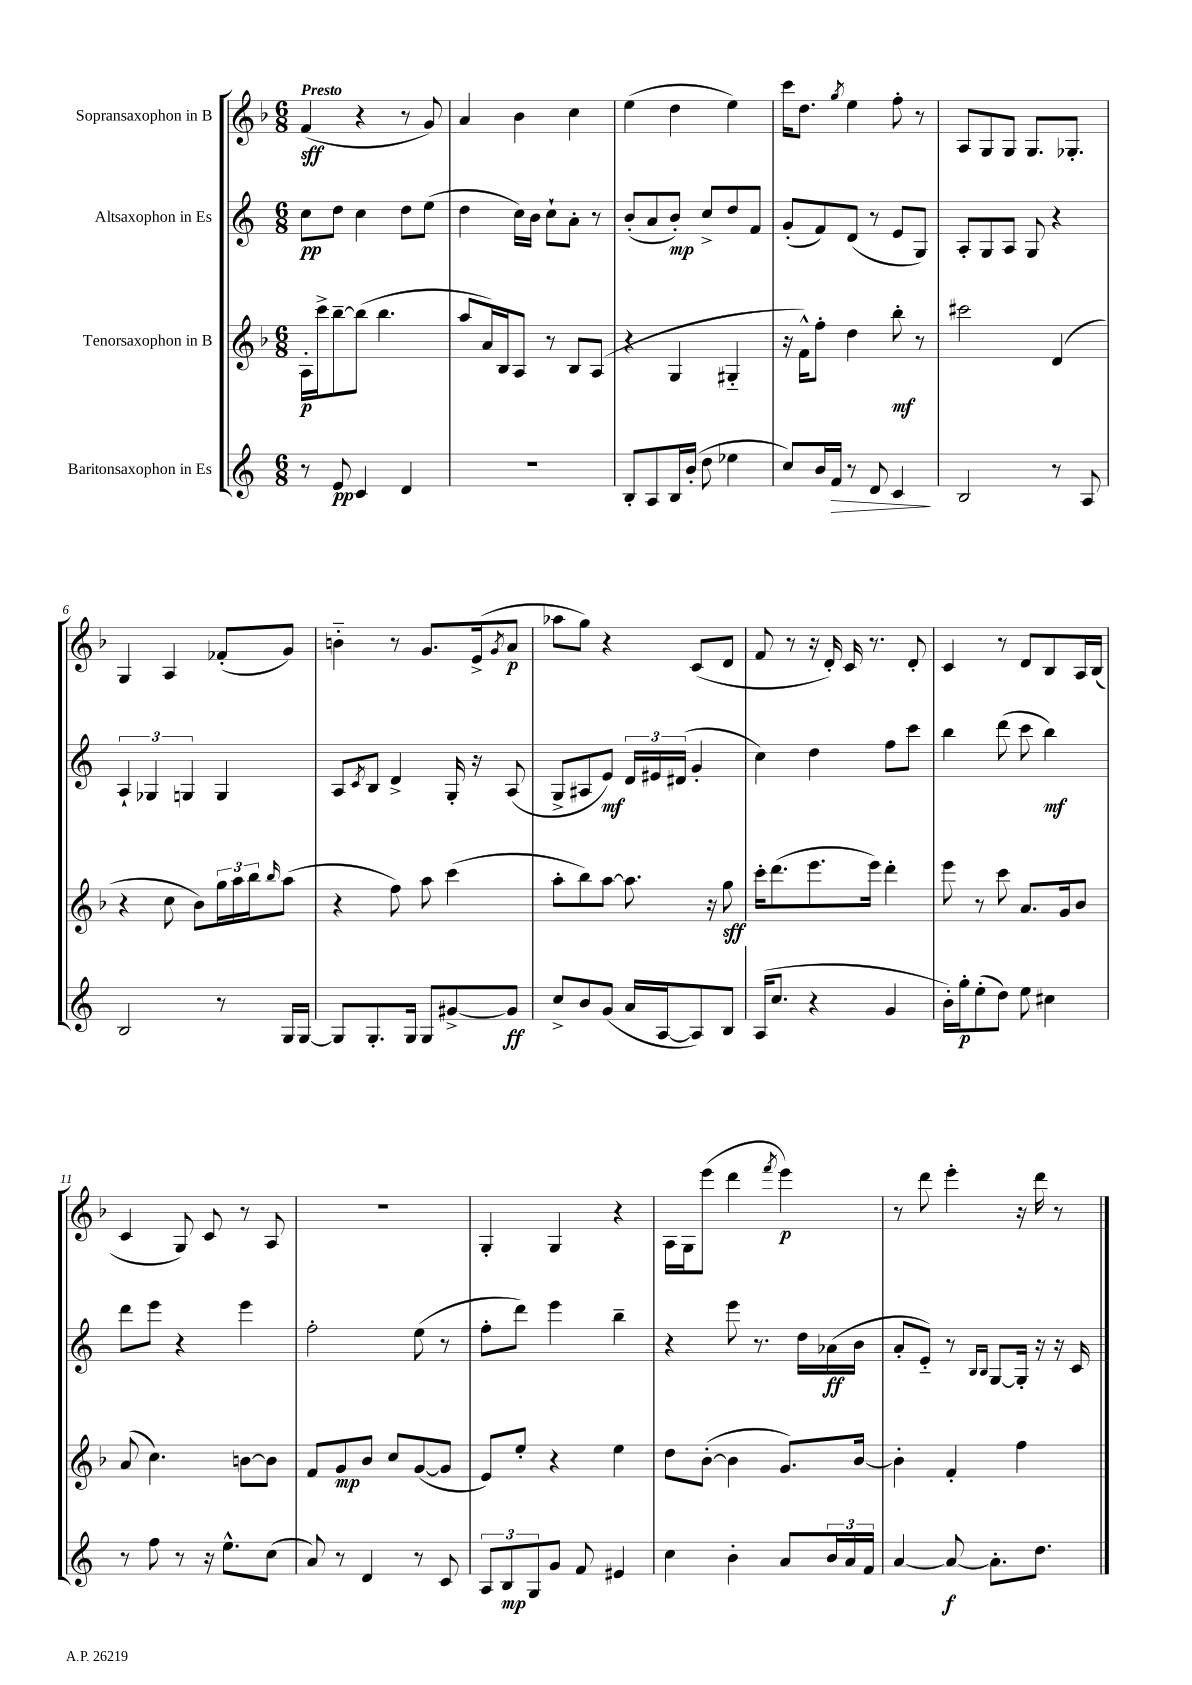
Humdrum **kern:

**kern	**kern	**kern	**kern
*staff4	*staff3	*staff2	*staff1
*clefG2	*clefG2	*clefG2	*clefG2
*k[]	*k[b-]	*k[]	*k[b-]
*M6/8	*M6/8	*M6/8	*M6/8
8r	16A'	8cc	(4f
.	16ccc^	.	.
8e	[8bb-~	8dd	.
4c	(8bb-]	4cc	4r
.	4.bb-	.	.
4d	.	8dd	8r
.	.	(8ee	8g)
=	=	=	=
2.r	8aa	4dd	4a
.	16a)	.	.
.	16B-	.	.
.	8A	16cc)	4b-
.	.	16b	.
.	8r	8cc`	.
.	8B-	8a'	4cc
.	(8A	8r	.
=	=	=	=
8B'	4r	(8b'	(4ee
8A	.	8a	.
16B	4G	8b')	4dd
(16b'	.	.	.
8dd	.	8cc^	.
4ee-	4G#'~	8dd	4ee)
.	.	8f	.
=	=	=	=
8cc)	16r	(8g'	16ccc
.	16f^^)	.	8.dd
16b	8ff'	8f)	.
16f	.	.	.
.	.	.	8qgg
8r	4dd	(8d	4ee
8d	.	8r	.
4c	8bb-'	8e	8ff'
.	8r	8G)	8r
=	=	=	=
2B	2ccc#	8A'	8A
.	.	8G	8G
.	.	8A	8G
.	.	8G	8.G
8r	(4d	4r	.
.	.	.	8.G-'
8A	.	.	.
=	=	=	=
2B	4r	6A`	4G
.	.	6G-	.
.	8cc	.	4A
.	.	6G	.
.	8b-)	.	.
8r	24gg	4G	(8f-'
.	24aa	.	.
.	24bb-	.	.
.	16qqbb-	.	.
16G	(8aa	.	8g)
[16G	.	.	.
=	=	=	=
8G]	4r	8A	4b'~
.	.	8qc	.
8.G'	.	8B	.
.	8ff)	4d^	8r
16G	.	.	.
8G	8aa	.	8.g
[8g#^	(4ccc	16G'	.
.	.	16r	(16e^
.	.	.	8qg
8g#]	.	(8A	8a
=	=	=	=
8cc^	8aa'	8G^	8aa-
8b	8bb-)	8A#	8gg)
(8g	[8aa	8e)	4r
16a	8.aa]	24d	.
.	.	24e#	.
[16A	.	.	.
.	.	(24d#	.
8A])	.	4g'	(8c
.	16r	.	.
8B	8gg	.	8d
=	=	=	=
(16A	16ccc'	4cc)	8f
8.cc	(8.ddd	.	.
.	.	.	8r
4r	8.eee	4dd	16r
.	.	.	16d')
.	.	.	16c
.	16eee)	.	8.r
4g	4ddd'	8ff	.
.	.	8ccc	8d'
=	=	=	=
16b')	8eee	4bb	4c
16gg'	.	.	.
(8ee'	8r	.	.
8dd)	8ccc	(8ddd	8r
8ee	8.a	8ccc	8d
4cc#	.	4bb)	8B-
.	16g	.	.
.	8b-	.	16A
.	.	.	(16B-
=	=	=	=
8r	(8a	8ddd	4c
8ff	4.cc)	8eee	.
8r	.	4r	8G)
16r	.	.	8c
8.ee^^	.	.	.
.	[8b	4eee	8r
(8cc	8b]	.	8A
=	=	=	=
8a)	8f	2ff'	2.r
8r	8g	.	.
4d	8b-	.	.
.	8cc	.	.
8r	([8g	(8ee	.
8c	8g]	8r	.
=	=	=	=
12A	8e)	8ff'	4G'
12B	.	.	.
.	8ee'	8ddd)	.
12G	.	.	.
8g	4r	4eee	4G
8f	.	.	.
4e#	4ee	4bb~	4r
=	=	=	=
4cc	8dd	4r	16A
.	.	.	16G
.	([8b-'	.	(8eee
4b'	4b-]	8eee	4ddd
.	.	8.r	.
.	.	.	8qfff
8a	8.g)	.	4eee)
.	.	16dd	.
24b	.	(16a-	.
24a	.	.	.
.	[16b-	16b	.
24f	.	.	.
=	=	=	=
[4a	4b-']	8a'	8r
.	.	8e'~)	8ddd
8a_	4f'	8r	4eee'
.	.	16qqB	.
.	.	16qqB	.
8.a']	.	[8G	.
.	4ff	16G']	16r
8.dd	.	16r	16ddd
.	.	16r	8r
.	.	16c	.
==	==	==	==
*-	*-	*-	*-
